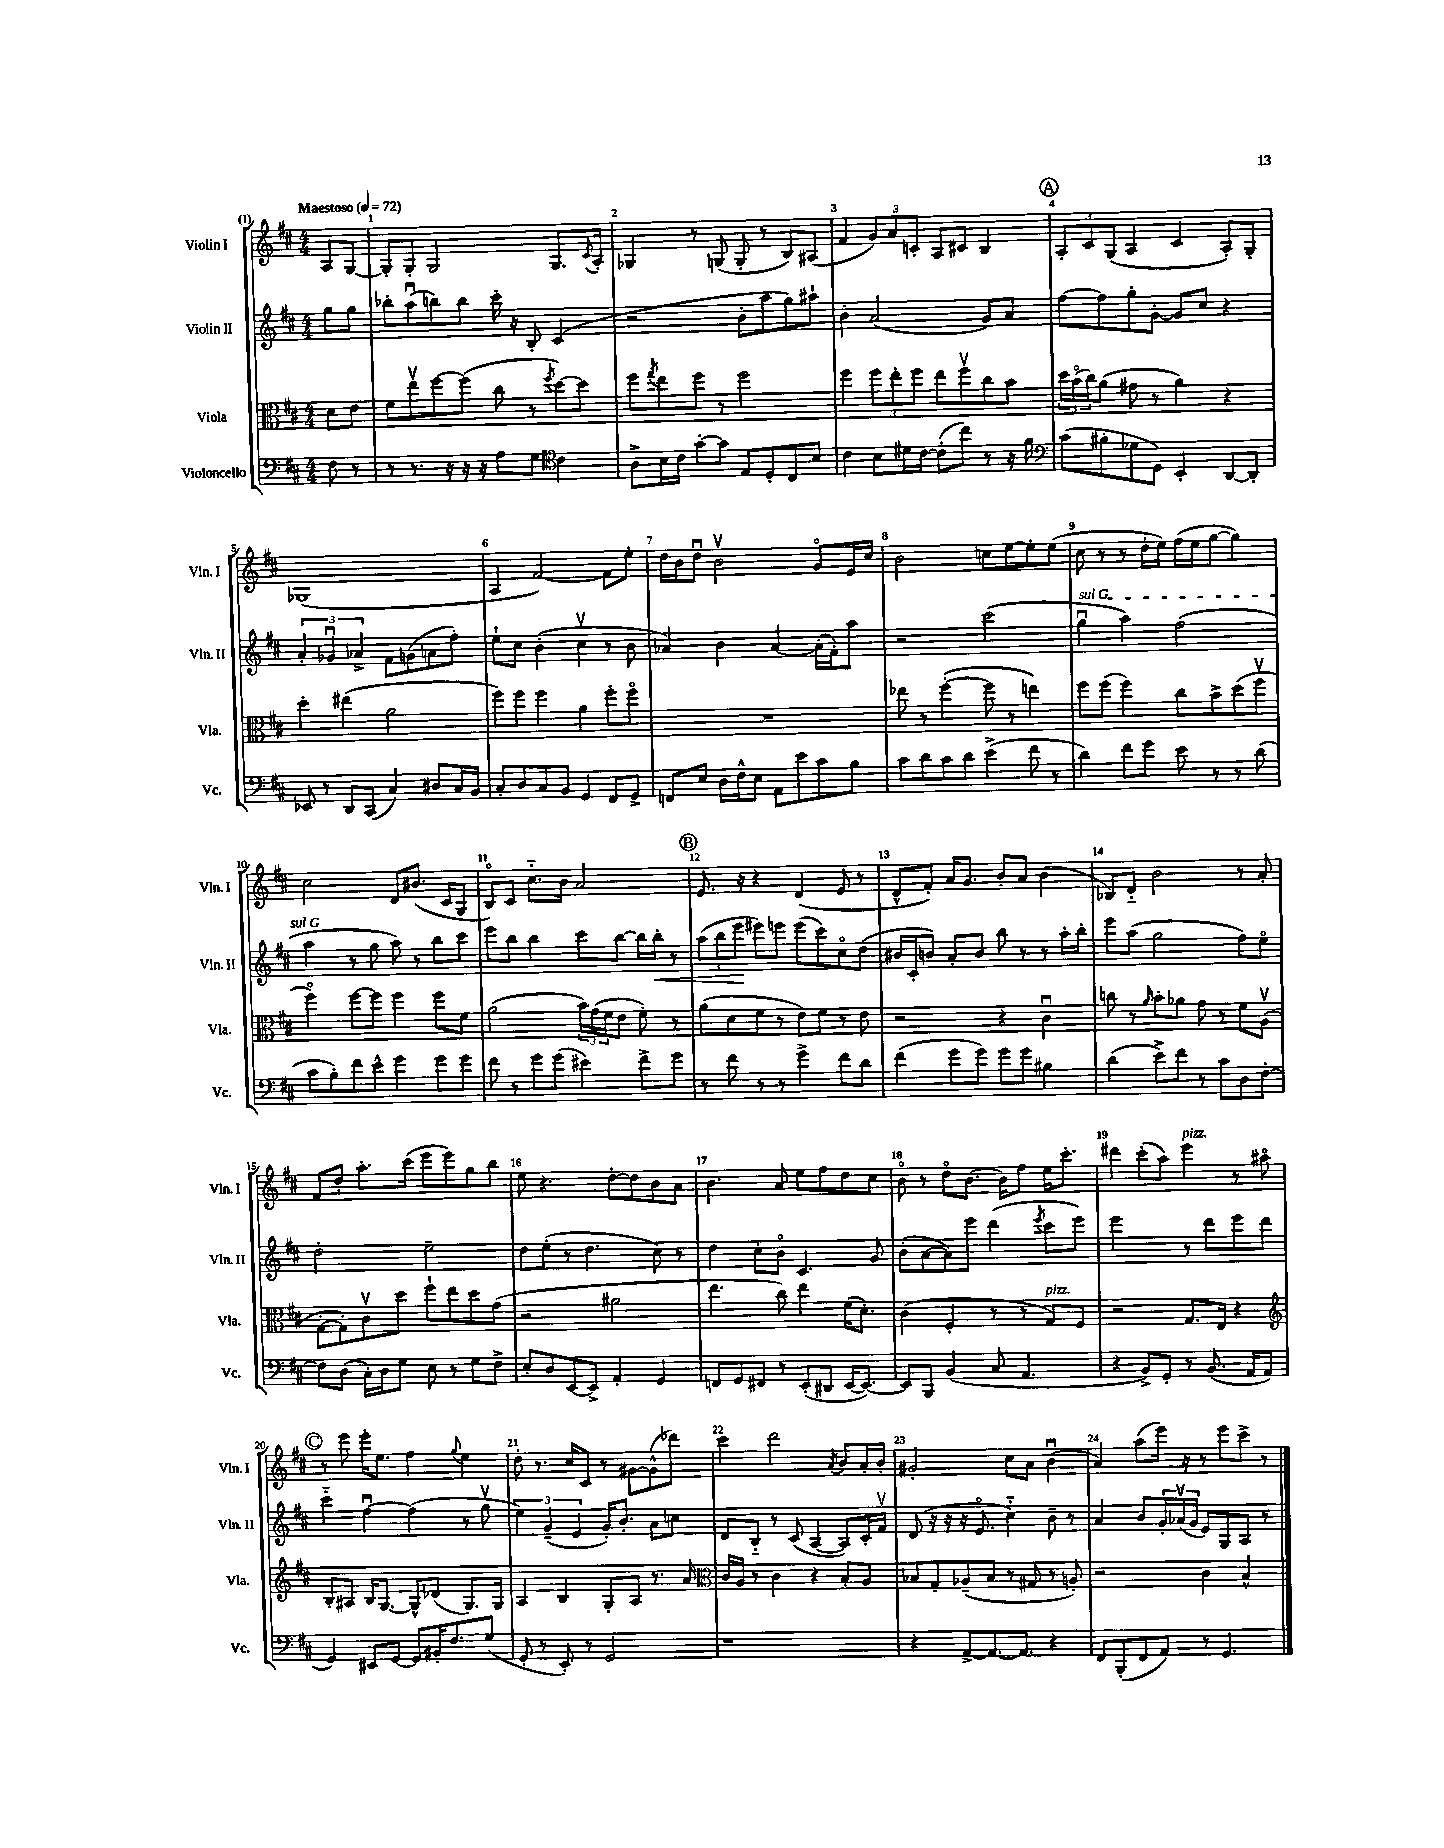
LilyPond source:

<<
\new StaffGroup <<
\new Staff = "s0" \with { instrumentName = "Violin I" shortInstrumentName = "Vln. I" } {
    \clef treble \key d \major \numericTimeSignature \time 4/4 \partial 4 \tempo "Maestoso" 4 = 72
    a8 g8~ |
    g8-. g8-. g2 g8. \acciaccatura { cis'8 } a16-. |
    ges4 r8 g8( g8-. r8 b8) ais8( |
    fis'4 \tuplet 3/2 { g'8) a'8 c'8-. } a8 cis'8 b4 |
    \mark \markup { \circle "A" } \tuplet 3/2 { a8-. cis'8 g8( } a4 cis'4 a8-.) g8-. |
    ges1( |
    a4 fis'2~) fis'8 e''8-. |
    d''16 b'16 d''8\downbow b'2\upbow g'8\flageolet e'16 cis''16 |
    b'2 c''8 e''8~ e''8-. e''8( |
    cis''8 r8 r8 d''16-. e''16) fis''16( e''16 g''8~ g''4) |
    cis''2 d'8 bis'8.( cis'16 g8 |
    b8\flageolet) cis'8 cis''8.-_ b'16 a'2 |
    \mark \markup { \circle "B" } e'8. r16 r4 d'4( e'8 r8 |
    d'8-^ fis'8-.) a'16 g'8. b'8-. a'8 b'4( |
    bes8) d'8-_ b'2 r8 a'8-. |
    fis'8 d''8-. a''8.-. cis'''16( e'''8 e'''8) g''8 b''8 |
    e''8 r4. d''8~-. d''8 b'8 a'8 |
    b'4. a'8 e''8 fis''8 d''8 cis''8 |
    b'8\flageolet r8 d''8\flageolet b'8.~ b'16 fis''8 e''16 cis'''8.-. |
    dis'''4 cis'''8-.( a''8) e'''4^\markup { \italic "pizz." } r8 ais''8\flageolet |
    \mark \markup { \circle "C" } r8 e'''8 e'''16-. e''8. fis''4 \appoggiatura { g''8 } e''4 |
    d''8-. r8. cis''16 cis'8 r8 gis'8~ gis'8-^( des'''8) |
    cis'''4 d'''2 \acciaccatura { a'8 } b'8 a'16-. b'16-. |
    gis'2-. cis''8 a'8 b'4\downbow( |
    a'4) a''8( e'''16) r16 r8 e'''8 cis'''8-> r8 \bar "|." |
}
\new Staff = "s1" \with { instrumentName = "Violin II" shortInstrumentName = "Vln. II" } {
    \clef treble \key d \major \numericTimeSignature \time 4/4 \partial 4
    g''8 g''8 |
    bes''8-. a''8\downbow( b''8) b''8 cis'''16-. r16 b8-. cis'4( |
    r2 b'8-. a''8 g''8) ais''8-! |
    b'4-. a'2( g'8) a'8 |
    \mark \markup { \circle "A" } fis''8~ fis''8 g''8-. g'8~-. g'8 cis''8 r4 |
    \tuplet 3/2 { a'4-. ges'4\downbow aes'4-> } fis'8 g'8( a'8 fis''8-.) |
    e''8-! cis''8 b'4-.( cis''4\upbow r8 b'8 |
    aes'4) b'4 aes'4~ aes'16-.( fis'16-.) a''8 |
    r2 cis'''2( |
    \once \override TextSpanner.bound-details.left.text = \markup { \italic "sul G" } g''4\downbow\startTextSpan a''4) fis''2( |
    a''4\stopTextSpan r8 g''8 a''8) r8 b''8 cis'''8 |
    e'''8 b''8 b''4 cis'''8 b''8~ b''16 b''16-.\< r8 |
    \mark \markup { \circle "B" } \tuplet 3/2 { a''8( b''8 e'''8\! } eis'''8) e'''8 e'''8( cis'''8) cis''8\flageolet d''8( |
    bis'16 cis'16-. b'8) a'8-. b'8 b''8 r8 r8 a''16-. b''16-. |
    e'''8 a''8( g''2 fis''8) e''8\flageolet |
    d''2-. e''2-- |
    d''8 e''8-.( r8 d''4. cis''8) r8 |
    d''4 cis''8-. b'8\flageolet cis'4. g'8 |
    b'8-.( a'8~ a'8) e'''8 d'''4( \acciaccatura { e'''8 } cis'''8 e'''8) |
    e'''2 r8 d'''8 e'''8 d'''8 |
    \mark \markup { \circle "C" } cis'''4-_ fis''4~\downbow fis''4( r8 g''8\upbow |
    \tuplet 3/2 { e''4) g'4--( e'4 } g'16-.) b'8.-. a'8 c''8 |
    d'8 b8-_ r8 cis'8( a4~ a8) cis'16-. fis'16\upbow |
    d'8( r16 r16 r16 e'8.\flageolet cis''4-_) b'8-- r8 |
    a'4 b'8 \tuplet 3/2 { g'16-. aes'16\upbow( g'16 } e'8) g8 a8 r8 \bar "|." |
}
\new Staff = "s2" \with { instrumentName = "Viola" shortInstrumentName = "Vla." } {
    \clef alto \key d \major \numericTimeSignature \time 4/4 \partial 4
    d'8 e'8 |
    fis'8 e''8\upbow fis''8~ fis''8( cis''8 r8 \acciaccatura { fis''8 } d''8~) d''8 |
    fis''8 \acciaccatura { g''8 } e''8 fis''8 r8 fis''2 |
    fis''4 \tuplet 3/2 { fis''8 e''8-. fis''8 } e''8 fis''8\upbow cis''8 b'8 |
    \mark \markup { \circle "A" } \tuplet 3/2 { d''16 b'16\flageolet( cis''16) } a'8( gis'8 r8 a'4) r4 |
    d''4-. eis''4( a'2 |
    fis''8) fis''8 fis''4 a'4 fis''8-. fis''8\flageolet |
    R1 |
    ees''8 r8 fis''4~-.( fis''8 r8 e''4) |
    fis''8 fis''8( fis''4) cis''8 b'8-> d''8( fis''8\upbow |
    fis''4\flageolet) fis''8~ fis''8 fis''4 fis''8 fis'8 |
    a'2( \tuplet 3/2 { b'16) g'16( fis'16 } e'8 fis'8-.) r8 |
    \mark \markup { \circle "B" } a'8( d'8 fis'8 r8 e'8) fis'8 r8 e'8 |
    r2 r4 cis'4\downbow |
    c''8 r8 \grace { a'16 } b'8-. aes'8 g'8 r8 fis'8 a8\upbow( |
    g8~-. g8-.) cis'8\upbow d''8 fis''8-! e''8 d''8 g'8( |
    r2 ais'2 |
    e''4. cis''8) e''4 fis'16( d'8.-.) |
    cis'4( fis4-. r8 r8 g8^\markup { \italic "pizz." }) fis8 |
    r2 g8. e16 r4 |
    \mark \markup { \circle "C" } \clef treble b8-. ais8 b16 g8.~ g8-^ des'8( g8.) g16 |
    a4 b4 g8-. a8 r8. a'16 |
    \clef alto cis'16 a16 r8 cis'4 r4 b8-. a8 |
    bes8 g8-. aes8--( bes8 r8 gis8 r8 a8-.) |
    r2 cis'4 b4-^ \bar "|." |
}
\new Staff = "s3" \with { instrumentName = "Violoncello" shortInstrumentName = "Vc." } {
    \clef bass \key d \major \numericTimeSignature \time 4/4 \partial 4
    fis8 r8 |
    r8 r8. r16 r16 r16 a8 g8 \clef tenor cis'4 |
    a8-> b16 cis'16 g'8~-. g'8 e8 d8-. cis8 b8 |
    cis'4 b8 dis'16 cis'16~ cis'8-.( cis''8) r8 r16 fis'16 |
    \mark \markup { \circle "A" } \clef bass cis'8( bis8-. ges8 g,8) e,4-. d,8~ d,8-. |
    ees,8 r8 d,8 cis,8( cis4) dis8 cis16 b,16 |
    cis8-. d8 cis8 b,8 g,4 fis,8 g,8-> |
    f,8 e8 d16 fis16-^ e8 a,8 e'8 cis'8 b8 |
    cis'8 d'8 cis'8 d'8 e'4->( fis'8 r8 |
    d'4) fis'8 g'8 e'8 r8 r8 d'8( |
    cis'8 b8-.) fis'8 e'8-^ g'4 g'8 g'8 |
    fis'8 r8 g'8 g'8( eis'4) fis'8-> g'8 |
    \mark \markup { \circle "B" } r8 fis'8 r8 r8 g'4-> fis'8 d'8 |
    fis'4( g'8 g'8) g'8 g'8 bis4 |
    d'4( e'8->) fis'8 r8 cis'8 d8 fis8~-. |
    fis8 d8( cis16-.) d16 g8 e8 r8 g8 fis8-> |
    e8-. d8 e,8~ e,8-> a,4-. g,4 |
    f,8 g,8 fis,8 r8 e,8-.( dis,8 e,16~ e,8.~) |
    e,8 b,,8 b,4( cis8 a,4. |
    r4 b,8->) g,8-. r8 b,8.( a,16 a,8 |
    \mark \markup { \circle "C" } g,4) eis,8 g,8~ g,8 bis,16-. fis8. g8( |
    g,8-. r8 e,8-.) r8 g,2 |
    r1 |
    r4 a,8~-> a,8.~ a,8. r4 |
    fis,8 b,,8-.( fis,8 a,8) r8 g,4. \bar "|." |
}
>>
>>
\layout { \context { \Score \override BarNumber.break-visibility = ##(#f #t #t) barNumberVisibility = #all-bar-numbers-visible } }
